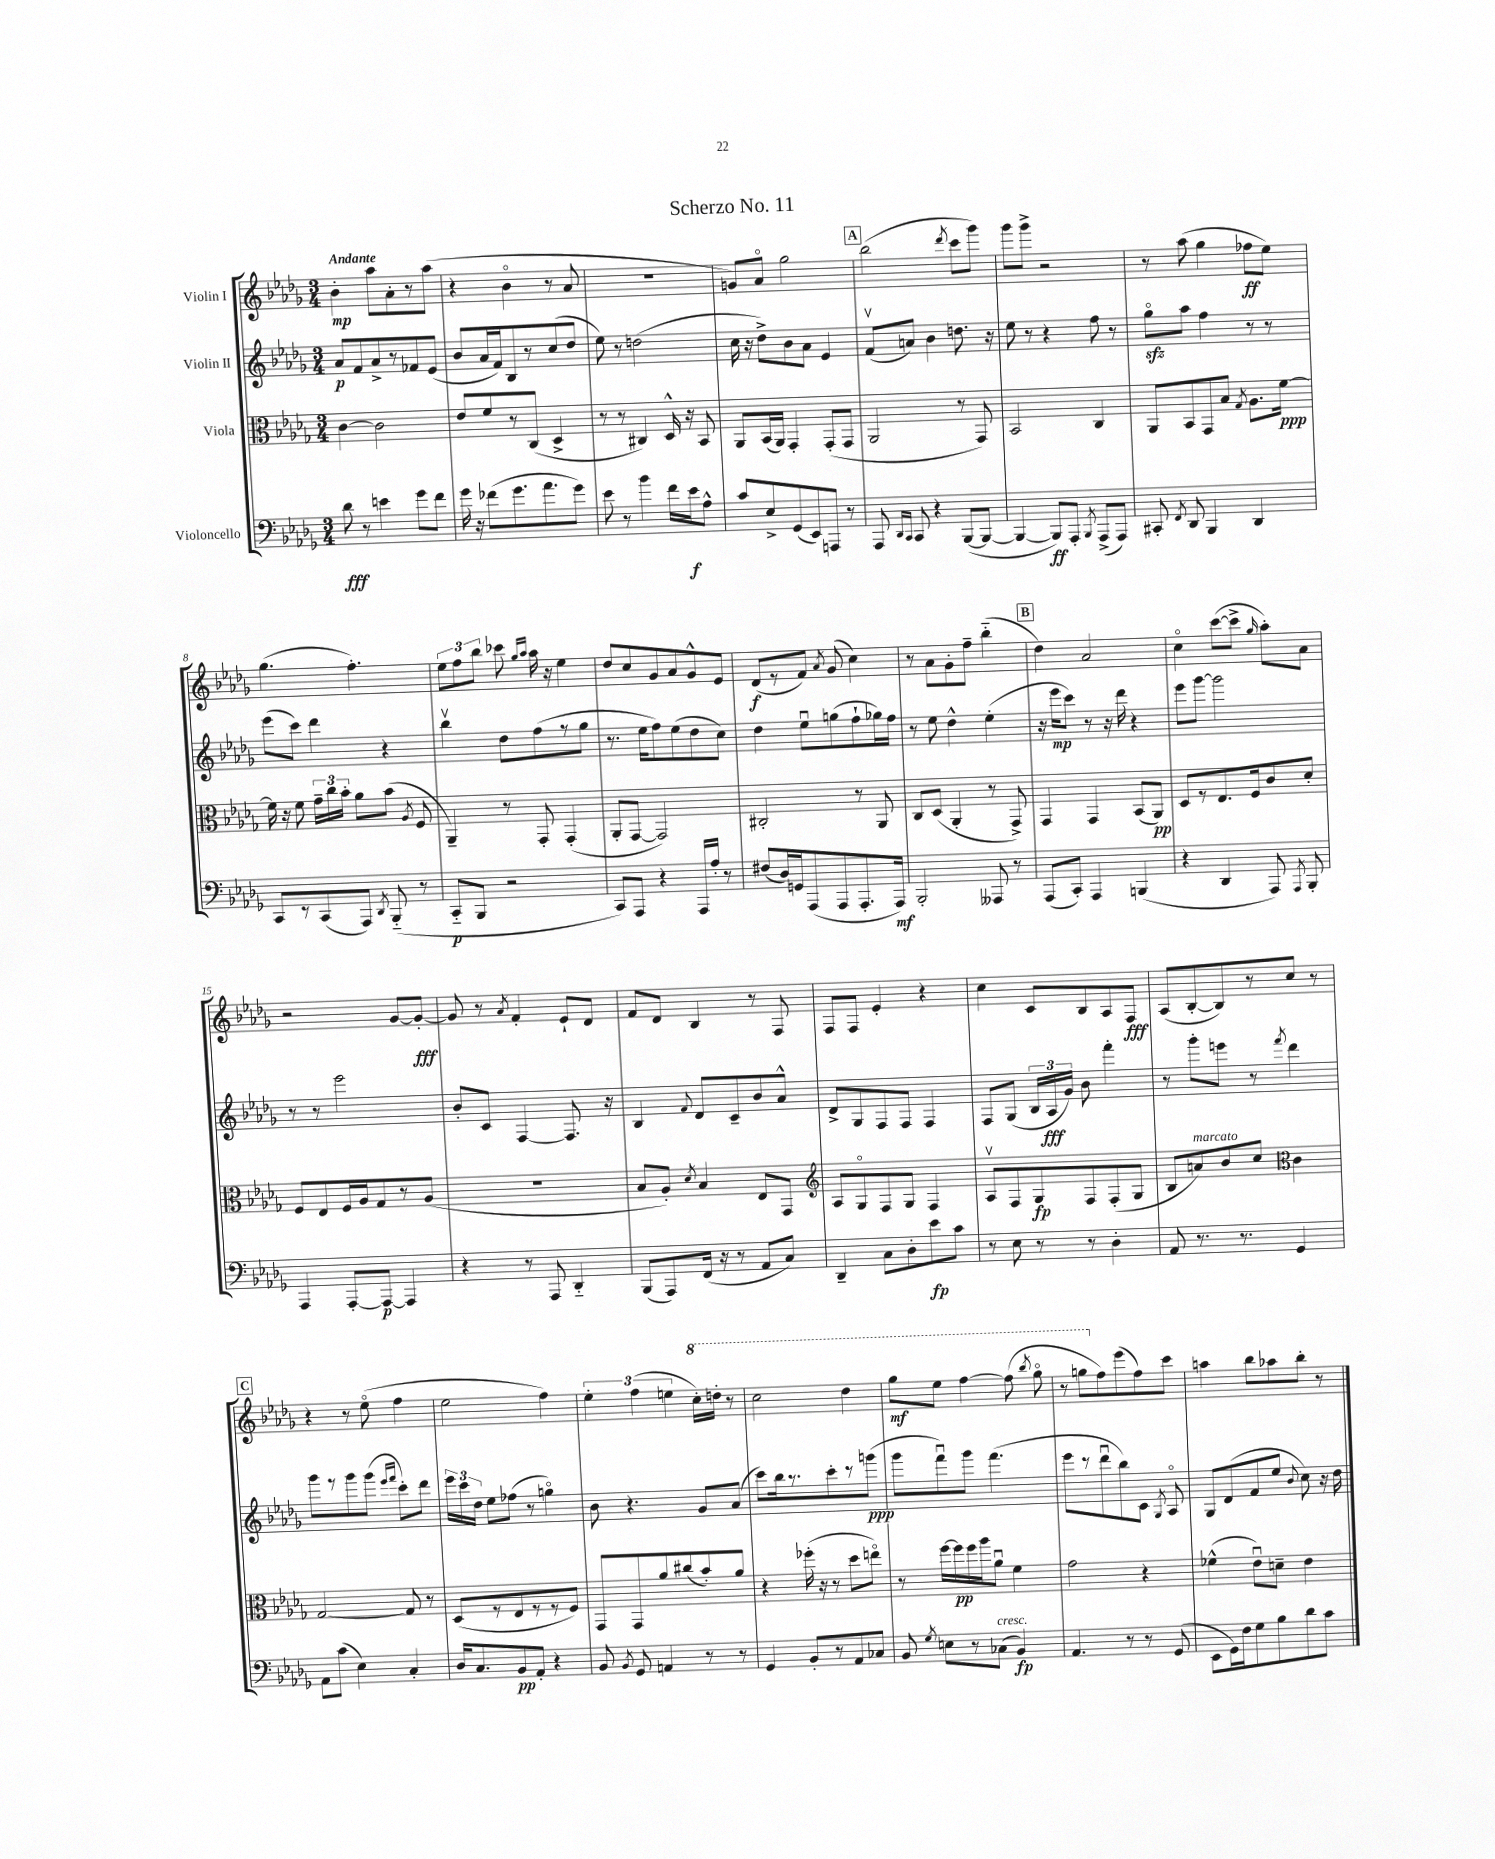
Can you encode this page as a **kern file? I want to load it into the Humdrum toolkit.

**kern	**kern	**kern	**kern
*staff4	*staff3	*staff2	*staff1
*clefF4	*clefC3	*clefG2	*clefG2
*k[b-e-a-d-g-]	*k[b-e-a-d-g-]	*k[b-e-a-d-g-]	*k[b-e-a-d-g-]
*M3/4	*M3/4	*M3/4	*M3/4
8d-\	[4c\	8a-/L	4b-'\
8r	.	8f/	.
4e\	2c\]	8a-^/	8aa-\L
.	.	8r	8a-'\
8g-\L	.	8f-/	8r
8f\J	.	(8e-/J	(8aa-\J
=	=	=	=
16g-\	8e-/L	8b-/L	4r
16r	.	.	.
(8f-\L	8f/	16a-/L	.
.	.	16f/J)	.
8.g-\	8r	8B-/	4b-o\
.	(8C/J	8r	.
8.a-\	.	.	.
.	4D-^/	(8cc/	8r
8g-\J)	.	8dd-/J	8a-/
=	=	=	=
8e-\	8r	8ee-\)	2.r
8r	8r	8r	.
4b-\	4C#/)	(2dd\	.
16f\LL	16D-^^/	.	.
16e-\J	16r	.	.
8A-^^\J	8BB-/	.	.
=	=	=	=
8c/L	8AA-/L	16cc\	8g/L)
.	.	16r	.
8E-^/	(16BB-/L	8dd-^\L)	8a-o/J
.	16AA-/JJ)	.	.
(8GG-/	4GG-'/	8b-\	2gg-\
8EE-/)	.	8a-\J	.
8AAA/J	(8GG-'/L	4e-/	.
8r	8GG-/J	.	.
=	=	=	=
8AAA-/	2AA-/	(8fv/L	(2bb-\
16qqDD-/LL	.	.	.
16qqCC/JJ	.	.	.
8CC/	.	8a/J)	.
4r	.	4b-\	.
.	.	.	8qddd-/
([8BBB-/L	8r	8.dd\	8ccc\L
8BBB-/_J	8GG-/)	.	8ggg-\J)
.	.	16r	.
=	=	=	=
4BBB-/_	2BB-/	8ee-\	8ggg-\L
.	.	8r	8ggg-^\J
8BBB-/]L)	.	4r	2r
8AAA-'/J	.	.	.
8qBBB-/	.	.	.
(8AAA-^/L	4C/	8ff\	.
8AAA-/J)	.	8r	.
=	=	=	=
8CC#'/	8AA-/L	8gg-o\L	8r
8qFF/	.	.	.
8DD-/	8BB-/	8aa-\J	(8aa-\
4BBB-/	8GG-/	4ff\	4gg-\
.	8B-/J	.	.
.	8qG-/	.	.
4DD-/	8.A-\L	8r	8ff-\L
.	.	8r	8ee-\J)
.	[16f\Jk	.	.
=	=	=	=
8CC/L	16f\]	(8eee-\L	(4.gg-\
.	16r	.	.
8r	8f\	8ccc\J)	.
(8CC/	24g-~\LL	4ddd-\	.
.	24cc\	.	.
.	24b-'\JJ	.	.
8AAA-/J)	8a-\L	.	4.ff'\)
8qDD-/	.	.	.
(8BBB-'~/	(8b-\J	4r	.
.	8qA-/	.	.
8r	8F/	.	.
=	=	=	=
8CC'~/L	4AA-~/)	4bb-v\	12ee-\L
.	.	.	12ff\
8BBB-/J	.	.	.
.	.	.	12bb-\J
2r	8r	8dd-\L	8ccc-\
.	.	.	16qqgg-/LL
.	.	.	16qqaa-/JJ
.	8GG-'/	(8ff\	16aa-\
.	.	.	16r
.	(4GG-'/	8r	4ee-\
.	.	8gg-\J	.
=	=	=	=
8CC/L)	8AA-'/L	8.r	8dd-/L
8AAA-/J	[8GG-/J	.	8cc/
.	.	16ee-\LK	.
4r	2GG-/])	8ff\)	8g-/
.	.	(8ee-\	8a-/
16AAA-/LL	.	8dd-\	8g-^^/
16A-'/JJ	.	.	.
8r	.	8cc\J)	8e-/J
=	=	=	=
(8F#/L	2C#'/	4dd-\	(8d-/L
16D-/L)	.	.	8r
16GG/J	.	.	.
(8AAA-/	.	8ee-u\L	8f/J)
.	.	.	8qa-/
8AAA-/	.	(8gg\	(8g-/
8.AAA-'/	8r	8ff`\	4cc\)
.	8AA-/	16gg-\L)	.
16AAA-/Jk)	.	16ff\JJ	.
=	=	=	=
2BBB-'/	8C/L	8r	8r
.	(8D-/J	8ee-\	8a-\L
.	4AA-'/	4dd-^^\	8g-'\
.	.	.	8ff~\J
8AAA--/	8r	(4ee-'\	(4bb-'~\
8r	8GG-^/)	.	.
=	=	=	=
(8AAA-/L	4GG-/	16r	4dd-\)
.	.	16eee-\LK	.
8CC'/J)	.	8ccc\J)	.
4AAA-/	4GG-/	8r	2a-/
.	.	16r	.
.	.	16ddd-\	.
(4BBB/	(8BB-/L	4r	.
.	8AA-/J)	.	.
=	=	=	=
4r	8D-/L	8eee-\L	4cco\
.	8r	[8ggg-\J	.
4DD-/	8.E-/	2ggg-\]	([8ccc\L
.	.	.	8ccc^\]J
.	16F/k	.	.
.	.	.	16qqgg-/
8AAA-/)	8c/	.	8aa-'\L)
8qAAA-/	.	.	.
8BBB-'/	8d-'/J	.	8a-\J
=	=	=	=
4AAA-/	8F/L	8r	2r
.	8E-/	8r	.
[8AAA-'/L	16F/L	2eee-\	.
.	16A-/J	.	.
8AAA-/_J	8G-/	.	.
4AAA-/]	8r	.	[8g-/L
.	(8A-/J	.	8g-'/_J
=	=	=	=
4r	2.r	8b-'/L	8g-/]
.	.	8c/J	8r
.	.	.	8qa-/
8r	.	[4F/	4f'/
8AAA-/	.	.	.
4DD-'~/	.	8.F/]	8e-`/L
.	.	.	8d-/J
.	.	16r	.
=	=	=	=
(8BBB-/L	8B-/L	4B-/	8f/L
8AAA-/)	8A-'/J)	.	8d-/J
.	8qd-/	8qqf/	.
(16FF/Jk	4B-/	8d-/L	4B-/
16r	.	.	.
8r	.	8c~/	.
8AA-/L	8E-/L	8b-/	8r
8C/J)	8GG-/J	8a-^^/J	8F/
=	=	=	=
*	*clefG2	*	*
4DD-~/	8A-/L	8d-^/L	8F/L
.	8G-o/	8G-/	8F/J
8C\L	8F/	8F/	4e-'/
8D-'\	8G-/J	8F/J	.
8e-\	4F/	4F/	4r
8c\J	.	.	.
=	=	=	=
8r	8A-v/L	8F/L	4cc\
8E-\	8F/	(8G-/J	.
8r	8G-/	24B-/LL	8c/L
.	.	24A-/	.
.	.	24g-/JJ)	.
8r	8F/	8b-\	8B-/
4D-'\	(8F'/	4fff'\	8A-/
.	8G-/J	.	8F/J
=	=	=	=
8AA-/	8B-/L	8r	(8A-/L
8.r	8a/)	8ggg-'\L	[8B-'/
.	8b-/	8eee\J	8B-/])
8.r	.	.	.
.	8cc/J	8r	8r
*	*clefC3	*	*
.	.	8qfff/	.
4GG-/	4c\	4ddd-\	8cc/J
.	.	.	8r
=	=	=	=
8AA-\L	[2G-/	8ggg-\L	4r
(8c\J	.	8r	.
4E-\)	.	8ggg-\	8r
.	.	(8ggg-\J	(8ee-o\
.	.	16qqeee-/LL	.
.	.	16qqfff/JJ	.
4C'/	8G-/]	8ccc'\L)	4ff\
.	8r	8ddd-\J	.
=	=	=	=
16D-/LK	(8D-/L	24eee-\LL	2ee-\
.	.	24ccc\	.
8.C/	.	.	.
.	.	24dd-\JJ	.
.	8r	8ee-\L	.
8BB-/	8E-/	(8ff-\J	.
8AA-'/J	8r	8r	.
4r	8r	4ggo\)	4ff\)
.	8F/J)	.	.
=	=	=	=
8BB-/	8GG-/L	8b-\	6ee-'\
8qBB-/	.	.	.
8GG-/	8GG-/	4.r	.
.	.	.	(6ff\
4AA/	8a-/	.	.
.	.	.	6ee\
.	(8cc#/	.	.
8r	8b-'/)	8g-/L	16ccc'\LL)
.	.	.	16ddd'\JJ
8r	8a-/J	(8a-/J	8r
=	=	=	=
4GG-/	4r	8ccc\L)	2ccc\
.	.	16bb-\k	.
.	.	8.r	.
8BB-'/L	(16ff-'\	.	.
.	16r	.	.
8r	8r	8ccc'\	.
8AA-/	8dd-\L	8r	4ddd-\
8C-/J	8eeo\J)	(8ggg\J	.
=	=	=	=
8BB-/	8r	8ggg-\L	8ggg-\L
8qG-/	.	.	.
8E\L	[16ff\LL	8fffu\)	8eee-\J
.	16ff\]	.	.
8r	16ff\	8ggg-\J	[4fff\
.	16aa-\J	.	.
(8C-\J	8a-u\J	(4.fff\	.
4BB-/)	4f\	.	(8fff\]
.	.	.	8qbbb-/
.	.	.	8ggg-o\
=	=	=	=
4.AA-/	2g-\	8eee-\L	8r
.	.	8r	8ggg\L
.	.	8ddd-u\	8ff\)
8r	.	8bb-\)	(8eee-\
8r	4r	8c\J	8ff\)
.	.	8qG-/	.
(8GG-/	.	8A-o/	8ccc\J
=	=	=	=
8EE-\L	(4f-^^\	8G-/L	4aa\
16GG-\L)	.	(8d-/	.
16F\J	.	.	.
8G-\	8e-u\L)	8f/	8bb-\L
8B-\	8d~\J	8ee-/J	8aa-\
.	.	8qqb-/	.
8d-\	4e-\	8cc\)	8bb-'\J
8c\J	.	16r	8r
.	.	16dd-\	.
==	==	==	==
*-	*-	*-	*-
